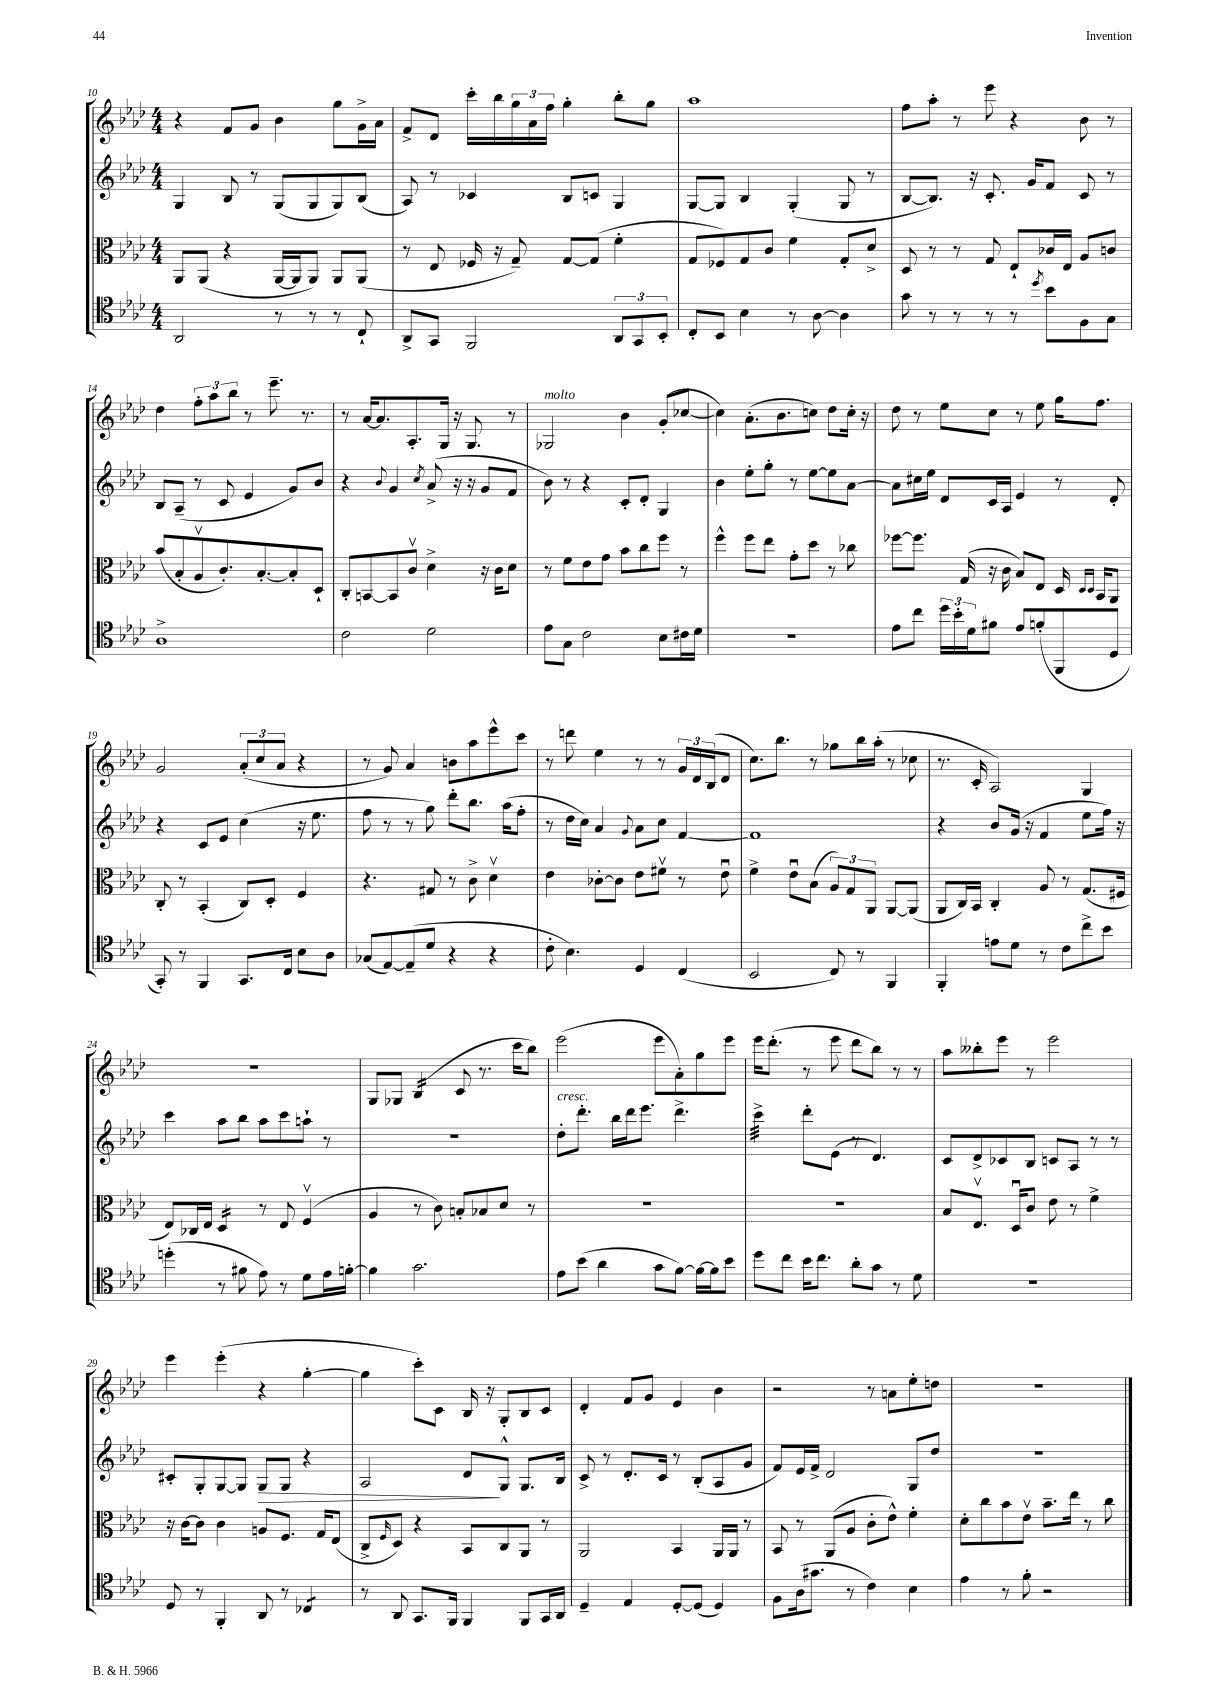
<<
\new StaffGroup <<
\new Staff = "s0" {
    \clef treble \key aes \major \numericTimeSignature \time 4/4
    r4 f'8 g'8 bes'4 g''8 g'16-> aes'16 |
    f'8-> des'8 c'''16-. bes''16 \tuplet 3/2 { g''16 aes'16 f''16 } g''4-. bes''8-. g''8 |
    aes''1 |
    f''8 aes''8-. r8 ees'''8 r4 bes'8 r8 |
    des''4 \tuplet 3/2 { f''8-. aes''8 bes''8 } r8 ees'''8.-- r8. |
    r8 aes'16~ aes'8. aes8.-. g16 r16 g8. r8 |
    ges2^\markup { \italic "molto" } bes'4 g'8-.( ces''8~ |
    ces''4) aes'8.-.( bes'8. c''8) des''8 c''16-. r16 |
    des''8 r8 ees''8 c''8 r8 ees''8 g''16 f''8. |
    g'2 \tuplet 3/2 { aes'8-.( c''8 aes'8 } r4 |
    r8 g'8) aes'4 b'8 aes''8 ees'''8-^ c'''8 |
    r8 d'''8 ees''4 r8 r8 \tuplet 3/2 { g'16 des'16 bes16( } des'8 |
    c''8.) bes''8. r8 ges''8 bes''16 aes''16-.( r8 ces''8 |
    r8. c'16-. aes2) g4 |
    R1 |
    g8 ges8 bes4:16( c'8 r8. c'''16 bes''8) |
    ees'''2( ees'''8 aes'8-.) g''8 ees'''8 |
    ees'''16 des'''8.-.( r8 ees'''8 des'''8 bes''8) r8 r8 |
    aes''8 beses''8-. ees'''8 r8 ees'''2 |
    ees'''4 ees'''4-.( r4 g''4~-. |
    g''4 c'''8-.) c'8 bes16 r16 g8-. bes8 c'8 |
    des'4-. f'8 g'8 ees'4 bes'4 |
    r2 r8 a'8 ees''8-. d''8 |
    R1 \bar "|." |
}
\new Staff = "s1" {
    \clef treble \key aes \major \numericTimeSignature \time 4/4
    g4 bes8 r8 g8( g8 g8) bes8( |
    aes8) r8 ces'4 bes8 c'8 g4 |
    g8~ g8 bes4 g4-.( g8 r8 |
    bes8~ bes8.) r16 c'8.-. g'16 f'8 c'8 r8 |
    bes8 aes8--( r8 c'8 ees'4 g'8) bes'8 |
    r4 \appoggiatura { bes'8 } g'4 \acciaccatura { c''8 } aes'8->( r16 r16 g'8 f'8 |
    bes'8) r8 r4 c'8-. des'8-. g4 |
    bes'4 ees''8-. g''8-. r8 ees''8~ ees''8 aes'8~ |
    aes'8 cis''16 ees''16 des'8 c'16 aes16 ees'4 r8 des'8-. |
    r4 c'8 ees'8 c''4( r16 ees''8. |
    f''8 r8 r8 g''8) des'''8-. bes''8. aes''16( f''8-. |
    r8 des''16 c''16) aes'4 \appoggiatura { g'8 } aes'8 c''8 f'4~ |
    f'1 |
    r4 bes'8 g'16( r16 f'4 ees''8 f''16) r16 |
    c'''4 aes''8 bes''8 aes''8 c'''8 a''8-! r8 |
    r1 |
    des''8-.^\markup { \italic "cresc." } des'''8.-. bes''16 des'''16 ees'''8. des'''4.-> |
    c'''4:32-> des'''8-. ees'8( r8 des'4.) |
    c'8 des'8-> ces'8 bes8 c'8 aes8 r8 r8 |
    cis'8-. g8-. g8~ g8 g8\> g8 r4 |
    aes2 des'8\! g8-^ g8. bes16 |
    c'8-> r8 des'8.-. c'16 r8 bes8-.( aes8 g'8 |
    f'8) ees'16 f'16-> des'2 g8 des''8 |
    R1 \bar "|." |
}
\new Staff = "s2" {
    \clef alto \key aes \major \numericTimeSignature \time 4/4
    aes,8 aes,8( r4 aes,16~ aes,16 aes,8) aes,8 aes,8( |
    r8 ees8 fes16 r16 g8--) g8~ g8( f'4-. |
    g8 fes8) g8 c'8 f'4 g8-. des'8-> |
    des8 r8 r8 g8 ees8-! ces'16 ees16 aes8 c'8 |
    bes'8( bes8-. aes8\upbow c'8.-.) bes8.~-. bes8-. des8-! |
    c8-. b,8~ b,8 c'8\upbow des'4-> r16 c'16 des'8 |
    r8 f'8 ees'8 g'8 bes'8 c''8 f''8 r8 |
    f''4-^ f''8 ees''8 g'8-. des''8 r8 ces''8 |
    fes''8~ fes''8. g16( r16 c'16 bes8) ees8 des16 \grace { des16 des16 } bes,16 aes,8 |
    c8-. r8 bes,4-.( c8) des8-. f4 |
    r4. gis8 r8 c'8-> des'4\upbow |
    ees'4 ces'8~-. ces'8 ees'8 fis'8\upbow r8 ees'8\downbow |
    f'4-> ees'8\downbow bes8( \tuplet 3/2 { aes8) g8 aes,8 } aes,8~ aes,8( |
    aes,8 c16) bes,16 c4-. aes8 r8 g8.( fis16 |
    ees8) ces16 ees16 des4:16 r8 ees8 f4\upbow( |
    aes4 r8 c'8) b8-. bes8 des'8 r8 |
    R1 |
    R1 |
    bes8 ees8.\upbow des16\downbow c'8 ees'8 r8 f'4-> |
    r16 c'16~ c'8 c'4 a8 f8. g16 ees8( |
    c8-> \grace { f16 } des8) r4 bes,8 c8 aes,8 r8 |
    aes,2 bes,4 aes,16 aes,16 r8 |
    bes,8 r8 aes,8( aes8 c'8-. ees'8-^) f'4-. |
    des'8-. c''8 bes'8 ees'8\upbow bes'8.-- ees''16 r8 c''8 \bar "|." |
}
\new Staff = "s3" {
    \clef tenor \key aes \major \numericTimeSignature \time 4/4
    aes,2 r8 r8 r8 c8-! |
    aes,8-> g,8 f,2 \tuplet 3/2 { aes,8 g,8 bes,8-. } |
    c8-. bes,8 bes4 r8 aes8~ aes4 |
    g'8 r8 r8 r8 r8 \acciaccatura { des''8 } bes'8 f8 g8 |
    aes1-> |
    c'2 des'2 |
    ees'8 g8 c'2 bes8 cis'16 des'16 |
    R1 |
    ees'8 c''8 \tuplet 3/2 { des''16 bes'16-. des'16 } fis'8 ees'8 f'8-.( f,8 des8 |
    g,8-.) r8 f,4 g,8. c16 bes8 aes8 |
    ges8( ees8~) ees8--( des'8 r4 r4 |
    c'8-. bes4.) des4 c4( |
    bes,2 c8) r8 f,4 |
    f,4-. e'8 des'8 r8 c'8 c''8-> bes'8 |
    d''4-.( r8 fis'8 ees'8) r8 des'8 ees'16 f'16~-. |
    f'4 g'2. |
    ees'8 bes'8( aes'4 g'8 f'8~) f'16~ f'16 bes'8 |
    des''8 c''8 bes'16 c''8. aes'8-. g'8 r8 des'8 |
    R1 |
    des8 r8 f,4-. aes,8 r8 ces4:8 |
    r8 aes,8 g,8. f,16 f,4 f,8 g,16 aes,16 |
    des4-- ees4 des8~-. des8( des4) |
    f8 aes16( gis'8. r8 c'4) bes4 |
    ees'4 r8 f'8-. r2 \bar "|." |
}
>>
>>
\layout { \context { \Score currentBarNumber = #10 } }
